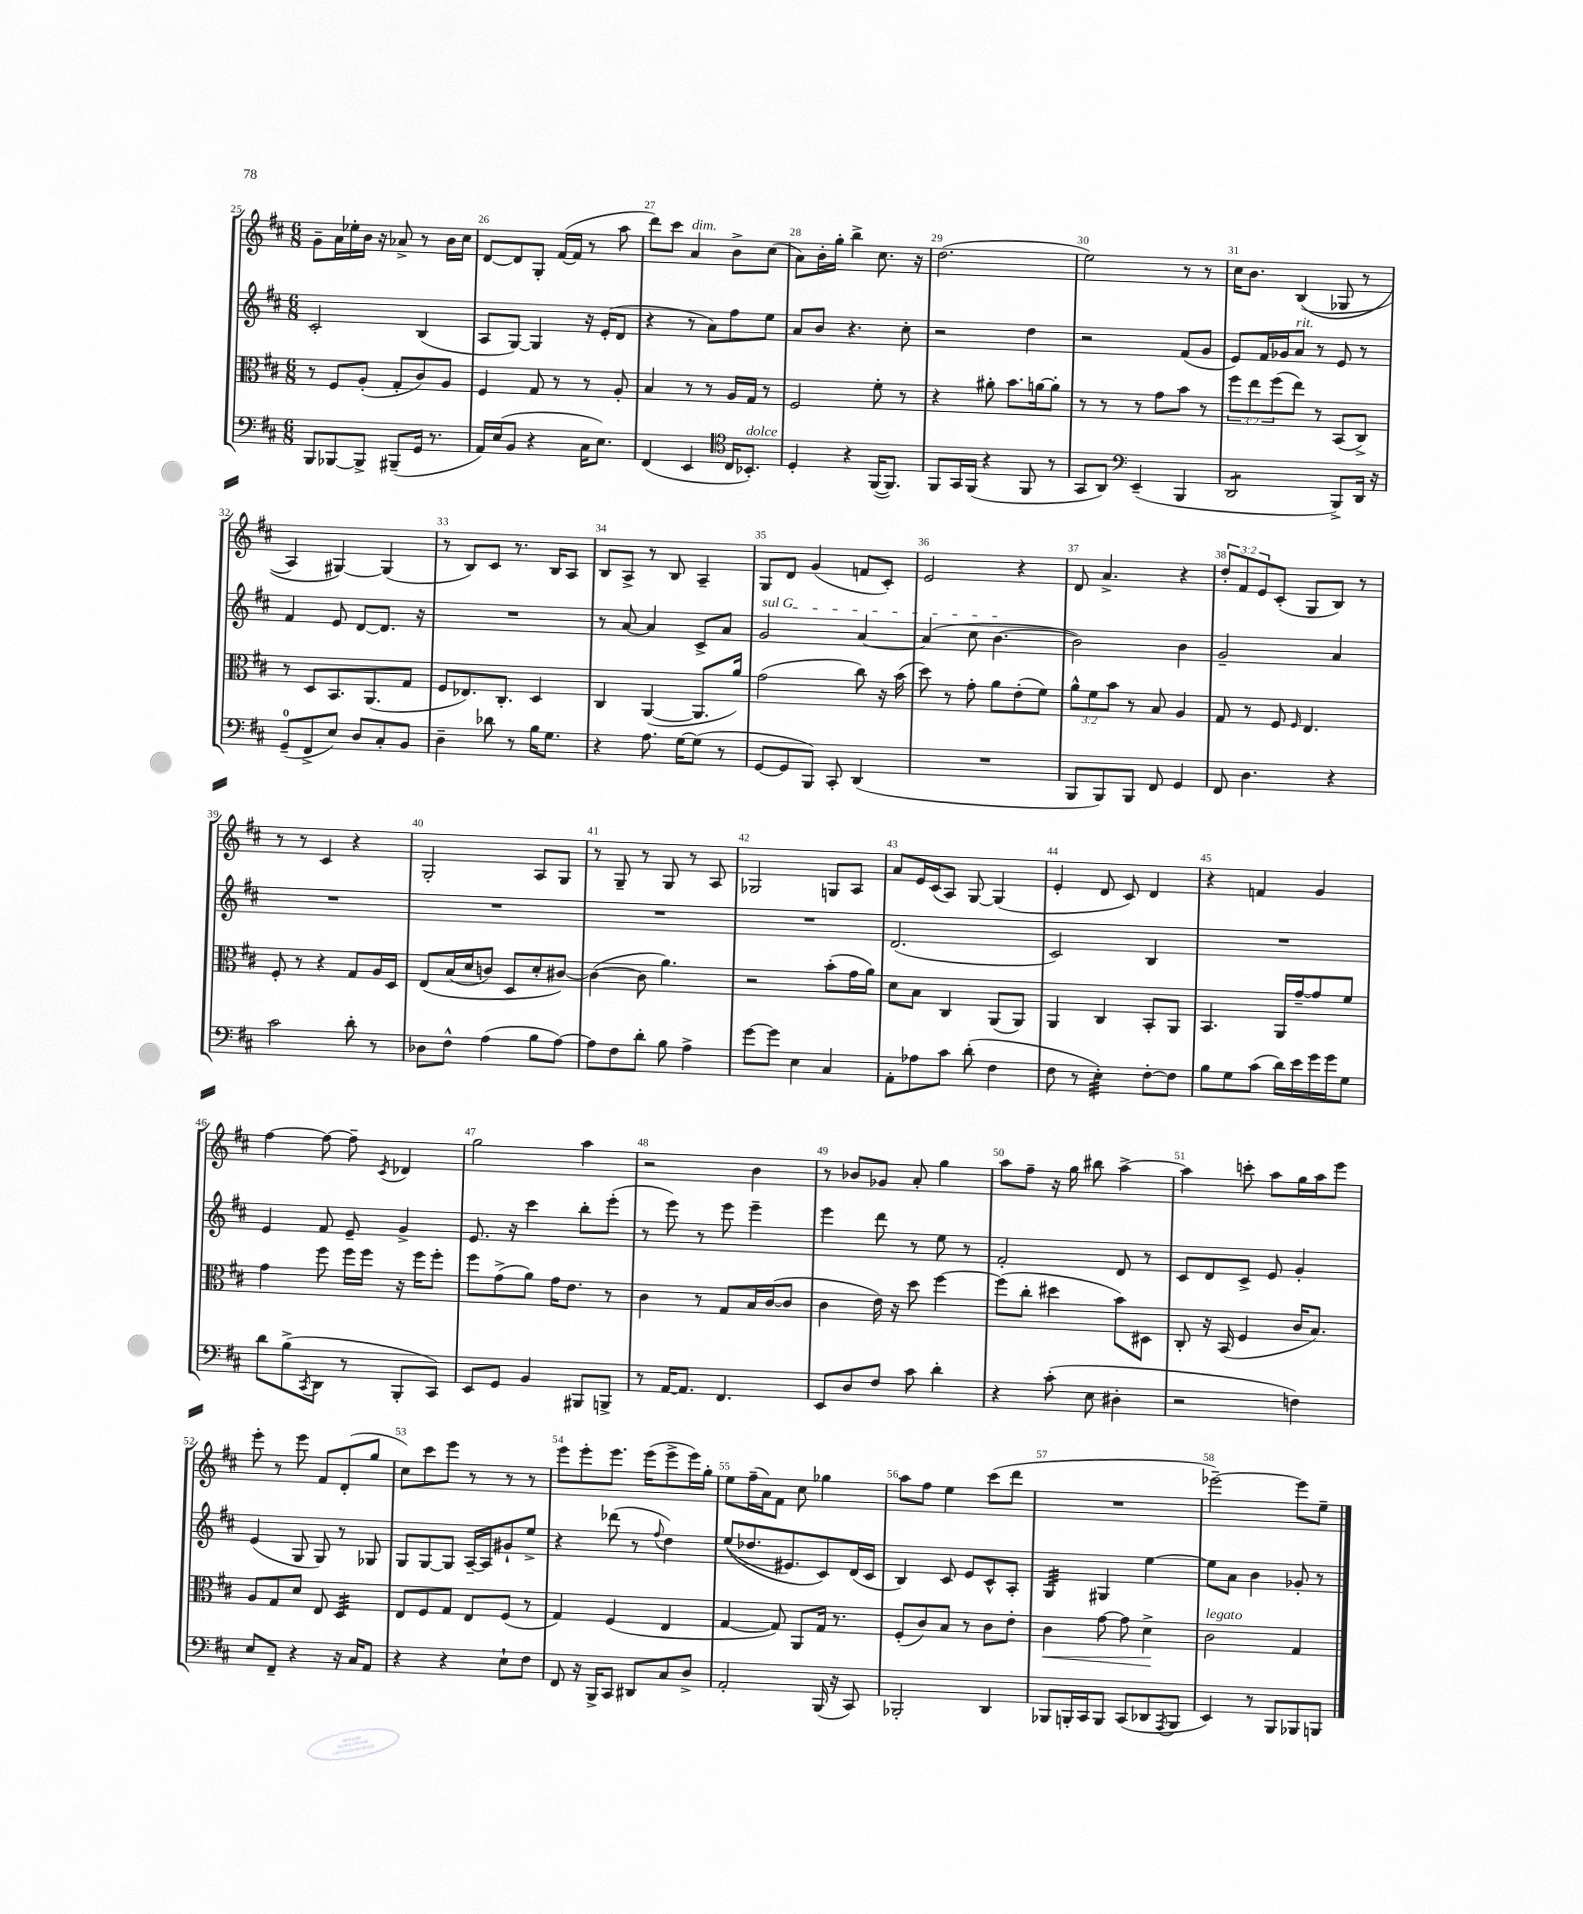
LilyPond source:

<<
\new StaffGroup <<
\new Staff = "s0" {
    \clef treble \key d \major \numericTimeSignature \time 6/8 \override Staff.TupletNumber.text = #tuplet-number::calc-fraction-text
    g'8-- a'16 ees''16-. b'16 r16 aes'8-> r8 b'16 cis''16 |
    d'8~ d'8 g8-. fis'16~( fis'16 r8 a''8 |
    d'''8) cis'''8 a'4^\markup { \italic "dim." } b'8-> cis''8( |
    a'8) b'16-. g''16-. b''4-> cis''8. r16 |
    d''2.( |
    e''2) r8 r8 |
    cis''16 b'8. b4(\( ges8 r8 |
    a4) gis4~\) gis4( |
    r8 b8) cis'8 r8. b16 a8 |
    b8 a8-> r8 b8 a4-- |
    g8 d'8 g'4( f'8 cis'8-.) |
    e'2 r4 |
    d'8 a'4.-> r4 |
    \tuplet 3/2 { d''8-. fis'8 e'8 } cis'8-.( g8 b8) r8 |
    r8 r8 cis'4 r4 |
    g2-. a8 g8 |
    r8 g8-- r8 g8 r8 a8 |
    ges2 g8 a8 |
    a'8 e'16 cis'16( a8) g8~ g4( |
    e'4-. d'8 cis'8) d'4 |
    r4 f'4 g'4 |
    fis''4~ fis''8~ fis''8-- \acciaccatura { cis'8 } des'4 |
    g''2 a''4 |
    r2 b'4 |
    r8 bes'8 ges'8 a'8-. g''4 |
    a''8 fis''8-- r16 g''16 bis''8 a''4~-> |
    a''4 c'''8-. a''8 g''16 a''16 e'''8 |
    e'''8-. r8 e'''8 fis'8 d'8-.( g''8 |
    cis''8) cis'''8 e'''8 r8 r8 r8 |
    e'''8 e'''8-. e'''8. e'''16( e'''8-> e'''16) g''16-. |
    e''8 fis''16--( a'16) fis'8 cis''8 ges''4 |
    a''8 fis''8 e''4 cis'''8( d'''8 |
    R2. |
    ees'''2~--) ees'''8 e''8-- \bar "|." |
}
\new Staff = "s1" {
    \clef treble \key d \major \numericTimeSignature \time 6/8
    cis'2-. b4( |
    a8 g8~) g4 r16 e'16-.( d'8 |
    r4 r8 a'8) fis''8 e''8 |
    a'8 b'8 r4. cis''8-. |
    r2 d''4 |
    r2 fis'8( g'8 |
    e'8) fis'16 ges'16 a'8^\markup { \italic "rit." } r8 e'8 r8 |
    fis'4 e'8 d'8~ d'8. r16 |
    R2. |
    r8 a'8~ a'4 cis'8-> a'8 |
    \once \override TextSpanner.bound-details.left.text = \markup { \italic "sul G" } g'2\startTextSpan a'4~ |
    a'4( cis''8 b'4.~\stopTextSpan |
    b'2) b'4 |
    g'2-- a'4 |
    R2. |
    R2. |
    R2. |
    R2. |
    d'2.( |
    cis'2) b4 |
    R2. |
    e'4 fis'8 e'8-- g'4-> |
    e'8. r16 cis'''4 b''8-. e'''8-.( |
    r8 e'''8) r8 e'''8 e'''4-- |
    e'''4 d'''8 r8 e''8 r8 |
    fis'2-. d'8 r8 |
    cis'8 d'8 cis'8-> e'8 g'4-. |
    e'4( g8 g8) r8 ges8 |
    g8 g8~ g8 a16~-- a16 gis'8-! e''8-> |
    r4 des'''8( r8 \appoggiatura { fis''8 } d''4) |
    e''8(\( des''8. eis'8.) cis'8\) d'16( cis'16 |
    b4) cis'8 e'8 cis'8-^ a8-. |
    g4:32 gis4 e''4~ |
    e''8 a'8 b'4 ges'8-. r8 \bar "|." |
}
\new Staff = "s2" {
    \clef alto \key d \major \numericTimeSignature \time 6/8 \override Staff.TupletNumber.text = #tuplet-number::calc-fraction-text
    r8 fis8 a8-.( g8-. cis'8) a8 |
    fis4 g8 r8 r8 a8-. |
    b4 r8 r8 a16 g16 r8 |
    fis2 fis'8-. r8 |
    r4 ais'8-. b'8. a'16~ a'8-. |
    r8 r8 r8 g'8 b'8 r8 |
    \tuplet 3/2 { fis''8 e''8 fis''8( } e''8) r8 b,8( cis8->) |
    r8 d8 b,8. a,8.( g8 |
    fis8 ees8.) cis8.-. d4 |
    cis4 a,4~( a,8. a'16) |
    g'2( cis''8) r16 b'16( |
    d''8) r8 g'8-. a'8 e'8-.( fis'8) |
    \tuplet 3/2 { a'8-^ fis'8 b'8 } r8 b8 a4 |
    g8 r8 fis8 \grace { fis16 } e4. |
    fis8-. r8 r4 g8 a16 d16 |
    e8\( b16( d'16 c'8) d8 d'8-. cis'8~\) |
    cis'4~( cis'8 a'4.) |
    r2 b'8-.( g'16 a'16) |
    d'8 b8 cis4 a,8( a,8) |
    a,4 cis4 b,8-. a,8 |
    b,4. a,16 g'16~-- g'8 fis'8 |
    g'4 fis''8 fis''16 fis''16 r16 fis''16 fis''8-. |
    fis''8 g'8->( a'8) g'16 e'8. r8 |
    cis'4 r8 g8 b16 cis'16~( cis'8 |
    cis'4 e'16) r16 d''8 fis''4~ |
    fis''8( cis''8-. dis''4 b'8) dis8 |
    cis8-. r16 b,16( fis4 cis'16 b8.) |
    a8 g8 d'8 e8 d4:32 |
    e8 fis8 g8 e8 fis8( r8 |
    g4) fis4( e4 |
    g4~ g8) a,8 g16 r8. |
    fis8-.( cis'8) b8 r8 cis'8 e'8-. |
    cis'4\< g'8~ g'8 d'4->\! |
    cis'2^\markup { \italic "legato" } g4 \bar "|." |
}
\new Staff = "s3" {
    \clef bass \key d \major \numericTimeSignature \time 6/8
    b,,8 bes,,8~ bes,,8-> bis,,8--( g,16 r8. |
    a,16) e16( b,8 r4 cis16 e8.) |
    fis,4( e,4 \clef tenor cis16 bes,8.-.^\markup { \italic "dolce" }) |
    d4-. r4 fis,16~( fis,8.) |
    fis,8 g,16 fis,16( r4 fis,8 r8 |
    g,8 a,8) \clef bass e,4--( b,,4 |
    d,2:8 b,,8->) d,16 r16 |
    g,8-0--( fis,8-> e8) d8 cis8-. b,8 |
    d4-- des'8 r8 b16 g8. |
    r4 a8. g16~ g8( r8 |
    g,8~ g,8 b,,8) cis,8-. d,4( |
    R2. |
    b,,8 b,,8) b,,8 fis,8 g,4 |
    fis,8 d4. r4 |
    cis'2 d'8-. r8 |
    des8 fis8-^ a4( b8 a8~) |
    a8 fis8 d'8-. b8 a4-> |
    g'8~ g'8 e4 cis4 |
    a,8-. aes8 cis'8 d'8-.( fis4 |
    fis8 r8 e4:32-.) fis8~-. fis8 |
    b8 g8 cis'8( d'16) e'16 g'16 g'16 g8 |
    d'8 b8->( \acciaccatura { cis,8 } d,8 r8 b,,8-. cis,8) |
    e,8 g,8 b,4 bis,,8 b,,8-> |
    r8 a,16~ a,8. fis,4. |
    e,8 d8 fis8 cis'8 d'4-. |
    r4 cis'8-.( e8 dis4-. |
    r2 f4) |
    e8 fis,8-- r4 r16 cis16 a,8 |
    r4 r4 e8-! fis8 |
    fis,8 r16 b,,16-> cis,8 dis,8 cis8 d8-> |
    a,2-. b,,16( r16 cis,8) |
    bes,,2-. d,4 |
    bes,,8 b,,16-. cis,16 b,,8 cis,8( des,8 \acciaccatura { a,,8 } b,,8 |
    e,4) r8 b,,8 bes,,8 b,,8 \bar "|." |
}
>>
>>
\layout { \context { \Score currentBarNumber = #25 \override BarNumber.break-visibility = ##(#f #t #t) barNumberVisibility = #all-bar-numbers-visible } }
